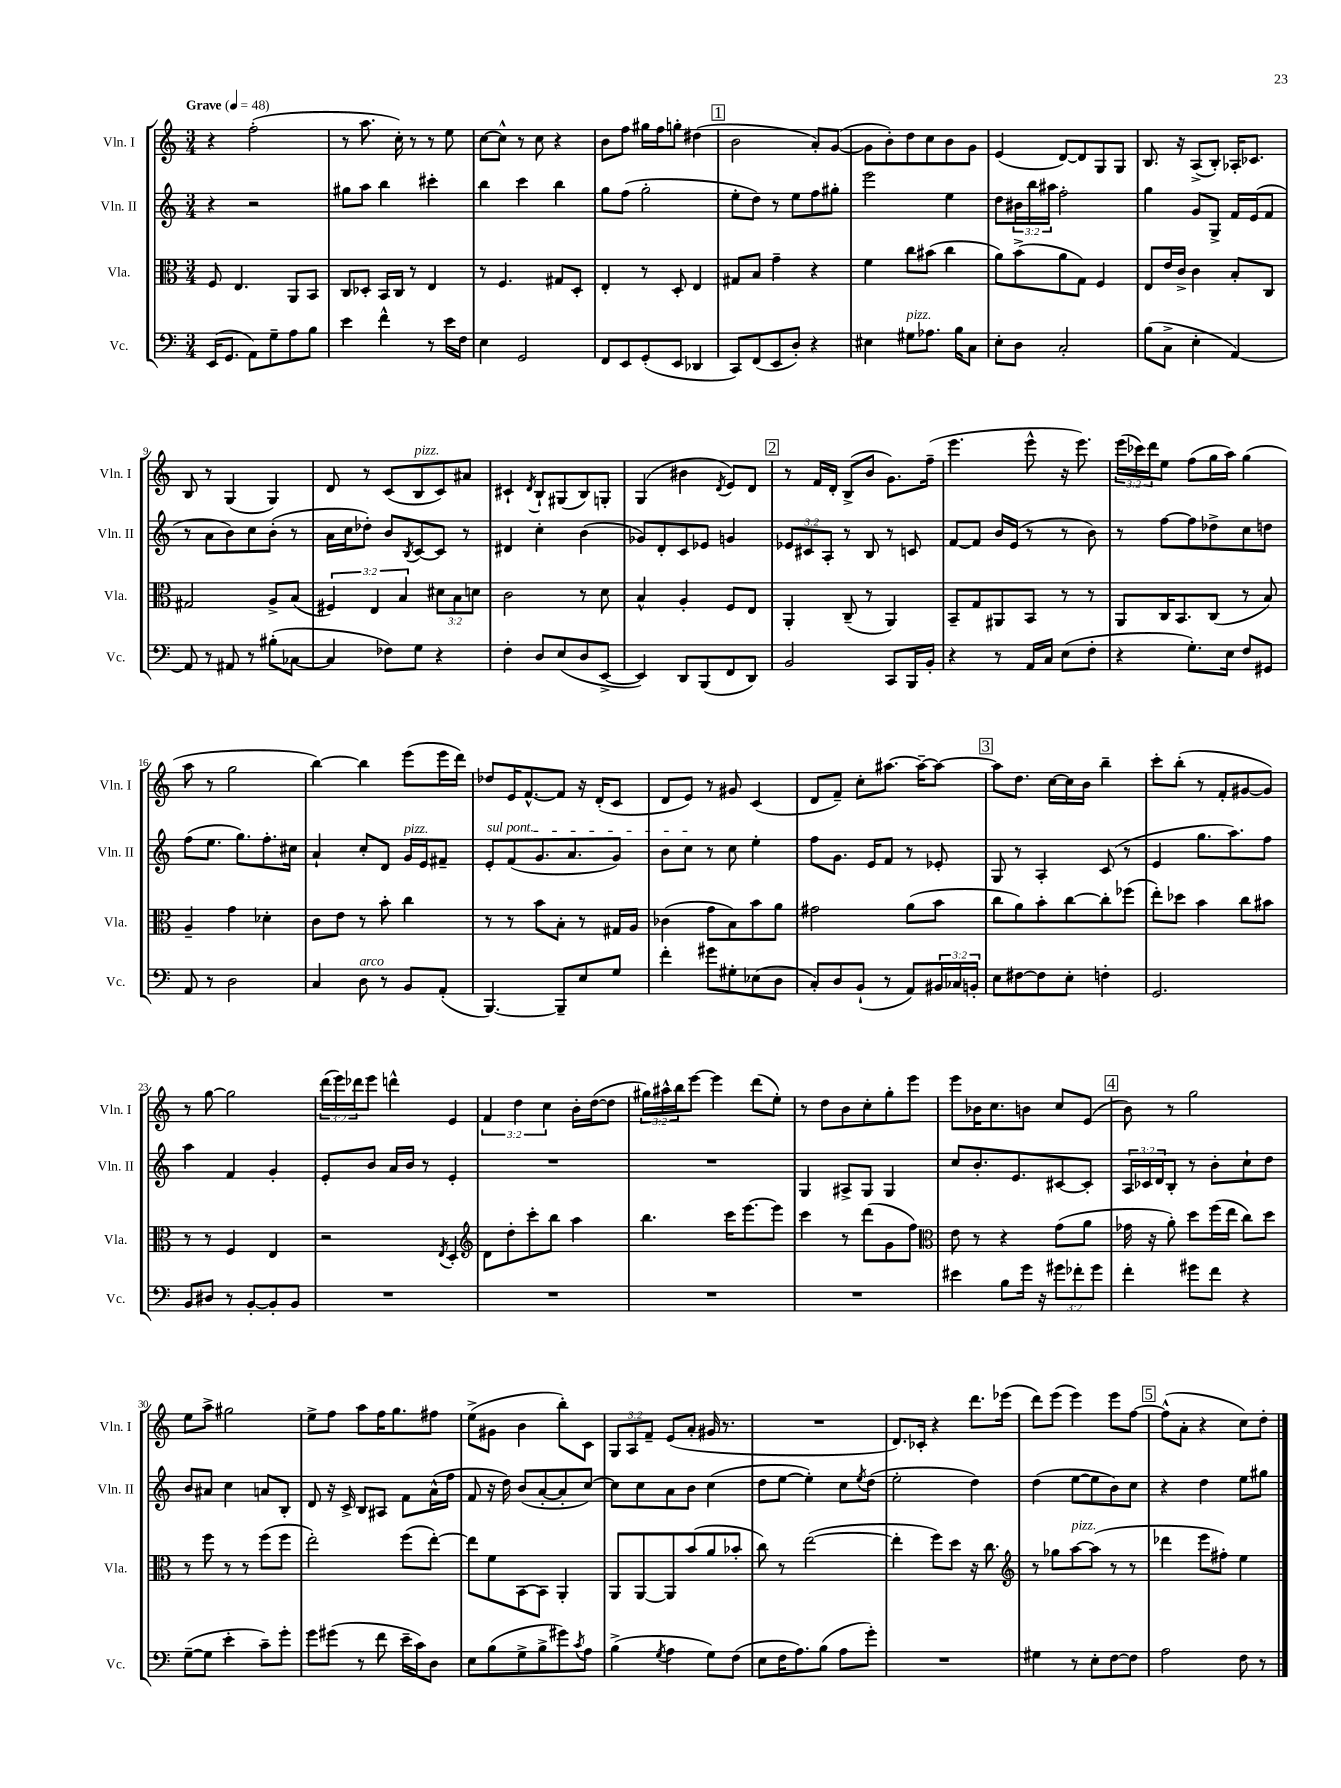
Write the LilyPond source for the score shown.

<<
\new StaffGroup <<
\new Staff = "s0" \with { instrumentName = "Vln. I" shortInstrumentName = "Vln. I" } {
    \clef treble \key c \major \numericTimeSignature \time 3/4 \override Staff.TupletNumber.text = #tuplet-number::calc-fraction-text \tempo "Grave" 4 = 48
    r4 f''2-.( |
    r8 a''8. c''16-.) r8 r8 e''8 |
    c''8~ c''8-^ r8 c''8 r4 |
    b'8 f''8 gis''16 f''16 g''8-. dis''4( |
    \mark \markup { \box "1" } b'2 a'8-.) g'8~( |
    g'8 b'8-.) d''8 c''8 b'8 g'8 |
    e'4( d'8~) d'8 g8 g8 |
    b8. r16 a8->( b8-.) aes16-. ces'8. |
    b8 r8 g4( g4) |
    d'8 r8 c'8( b8^\markup { \italic "pizz." } c'8) ais'8 |
    cis'4-! \acciaccatura { d'8 } b8-! gis8( b8) g8-. |
    g4( bis'4 \acciaccatura { d'8 } e'8) d'8 |
    \mark \markup { \box "2" } r8 f'16 d'16-. b8->( b'8 g'8.) f''16--( |
    e'''4. e'''8-^ r16 e'''8.) |
    \tuplet 3/2 { e'''16( ces'''16) d'''16 } e''8 f''8( g''16 a''16) g''4( |
    a''8 r8 g''2 |
    b''4~) b''4 e'''8( e'''16 d'''16) |
    des''8 e'16 f'8.~-^ f'8 r16 d'16-.( c'8 |
    d'8 e'8) r8 gis'8 c'4( |
    d'8 f'8--) c''8-. ais''8.~ ais''16~-- ais''8~ |
    \mark \markup { \box "3" } ais''8 d''8. c''16~ c''16 b'16 b''4-- |
    c'''8-. b''8-.( r8 f'8-. gis'8~ gis'8) |
    r8 g''8~ g''2 |
    \tuplet 3/2 { d'''16( e'''16) des'''16 } e'''8 d'''4-^ e'4 |
    \tuplet 3/2 { f'4 d''4 c''4 } b'16-. d''16~( d''8 |
    \tuplet 3/2 { gis''16) ais''16-^ b''16 } e'''8~ e'''4 d'''8( e''8-.) |
    r8 d''8 b'8 c''8-. g''8-. e'''8 |
    e'''8 bes'16 c''8. b'8 c''8 e'8( |
    \mark \markup { \box "4" } b'8) r8 g''2 |
    e''8 a''8-> gis''2 |
    e''8-> f''8 a''8 f''16 g''8. fis''8 |
    e''8->( gis'8 b'4 b''8-.) c'8 |
    \tuplet 3/2 { g8 a8 f'8-- } e'8( a'8-. gis'16 r8. |
    R2. |
    d'8.) ces'16-. r4 d'''8. ees'''16( |
    d'''8) e'''8( e'''4) e'''8 f''8~ |
    \mark \markup { \box "5" } f''8-^( a'8-. r4 c''8) d''8-. \bar "|." |
}
\new Staff = "s1" \with { instrumentName = "Vln. II" shortInstrumentName = "Vln. II" } {
    \clef treble \key c \major \numericTimeSignature \time 3/4 \override Staff.TupletNumber.text = #tuplet-number::calc-fraction-text
    r4 r2 |
    gis''8 a''8 b''4 cis'''4-. |
    b''4 c'''4 b''4 |
    g''8 f''8( g''2-. |
    \mark \markup { \box "1" } e''8-. d''8) r8 e''8 f''8 gis''8-. |
    e'''2 e''4 |
    d''8 \tuplet 3/2 { bis'16 b''16 ais''16 } f''2-. |
    g''4 g'8 g8-> f'16 e'16( f'8 |
    r8 a'8 b'8) c''8 b'8-.( r8 |
    a'16 c''16 des''8-.) b'8 \acciaccatura { b8 } c'8~ c'8 r8 |
    dis'4 c''4-. b'4( |
    ges'8) d'8-. c'8 ees'8 g'4 |
    \mark \markup { \box "2" } \tuplet 3/2 { ees'8 cis'8 a8-. } r8 b8 r8 c'8 |
    f'8~ f'8 b'16 e'16( r8 r8 b'8) |
    r8 f''8~ f''8 des''8-> c''8 d''8 |
    f''8( e''8. g''8.) f''8.-. cis''16 |
    a'4-! c''8-. d'8 g'16^\markup { \italic "pizz." } e'16 fis'8-- |
    \once \override TextSpanner.bound-details.left.text = \markup { \italic "sul pont." } e'8-.\startTextSpan f'8( g'8. a'8. g'8) |
    b'8 c''8\stopTextSpan r8 c''8 e''4-. |
    f''8 g'8. e'16 f'8 r8 ees'8-. |
    \mark \markup { \box "3" } g8 r8 a4-. c'8( r8 |
    e'4 g''8. a''8.) f''8 |
    a''4 f'4 g'4-. |
    e'8-. b'8 a'16 b'16 r8 e'4-. |
    R2. |
    R2. |
    g4 ais8-> g8 g4 |
    c''8 b'8.-. e'8. cis'8~ cis'8-. |
    \mark \markup { \box "4" } \tuplet 3/2 { a16 ces'16 d'16 } b8-. r8 b'8-. c''8-! d''8 |
    b'8 ais'8 c''4 a'8 b8-. |
    d'8 r16 c'16-> b8 ais8 f'8 a'16-^( f''16 |
    f'8 r16 d''16) b'8( a'8~-. a'8-. c''8~) |
    c''8 c''8 a'8 b'8 c''4( |
    d''8 e''8~ e''4-.) c''8 \acciaccatura { e''8 } d''8( |
    e''2-. d''4) |
    d''4( e''8~ e''8 b'8) c''8 |
    \mark \markup { \box "5" } r4 d''4 e''8 gis''8 \bar "|." |
}
\new Staff = "s2" \with { instrumentName = "Vla." shortInstrumentName = "Vla." } {
    \clef alto \key c \major \numericTimeSignature \time 3/4 \override Staff.TupletNumber.text = #tuplet-number::calc-fraction-text
    f8 e4. a,8 b,8 |
    c8 des8-. b,16 c16 r8 e4 |
    r8 f4. gis8 d8-. |
    e4-. r8 d8-. e4 |
    \mark \markup { \box "1" } gis8 b8 g'4-- r4 |
    f'4 c''8 bis'8( c''4 |
    a'8) b'8->( a'8 g8) f4 |
    e8 e'16 c'16-> c'4 b8-. c8 |
    gis2 a8-> b8( |
    \tuplet 3/2 { fis4) e4 b4 } \tuplet 3/2 { dis'8 b8 d'8 } |
    c'2 r8 d'8 |
    b4-^ a4-. f8 e8 |
    \mark \markup { \box "2" } a,4-. c8--( r8 a,4) |
    b,8-- g8 ais,8 b,8 r8 r8 |
    a,8 c16 b,8. c8( r8 b8) |
    a4-- g'4 des'4-. |
    c'8 e'8 r8 b'8-. c''4 |
    r8 r8 b'8 b8-. r8 gis16 a16 |
    ces'4( g'8 b8) b'8 a'8 |
    gis'2 a'8( b'8 |
    \mark \markup { \box "3" } c''8 a'8) b'8-. c''8~ c''8-. fes''8( |
    e''8-.) des''8 b'4 c''8 bis'8 |
    r8 r8 f4 e4 |
    r2 \acciaccatura { e8 } d4-. |
    \clef treble d'8 d''8-. c'''8-. b''8 a''4 |
    b''4. c'''16 e'''8.~ e'''8 |
    c'''4 r8 d'''8( g'8 f''8) |
    \clef alto e'8 r8 r4 g'8( a'8 |
    \mark \markup { \box "4" } ges'16 r16 a'8-.) d''8 f''16( e''16 c''8) d''8 |
    r8 f''8 r8 r8 f''8( f''8 |
    e''2-.) f''8( e''8~-.) |
    e''8 f'8 b,8~ b,8 a,4-. |
    a,8 a,8~ a,8 b'8( a'8 bes'8-. |
    c''8) r8 e''2~( |
    e''4-. f''8) d''8 r16 c''8. |
    \clef treble r8 ges''8 a''8~^\markup { \italic "pizz." } a''8( r8 r8 |
    \mark \markup { \box "5" } des'''4 e'''8 fis''8-.) e''4 \bar "|." |
}
\new Staff = "s3" \with { instrumentName = "Vc." shortInstrumentName = "Vc." } {
    \clef bass \key c \major \numericTimeSignature \time 3/4 \override Staff.TupletNumber.text = #tuplet-number::calc-fraction-text
    e,16( g,8. a,8) g8-- a8 b8 |
    e'4 f'4-^ r8 e'16 f16 |
    e4 g,2 |
    f,8 e,8 g,8-.( e,8 des,4 |
    \mark \markup { \box "1" } c,8) f,8( e,8 d8-.) r4 |
    eis4 gis8^\markup { \italic "pizz." } aes8. b16 c8 |
    e8-. d8 c2-. |
    b8( c8-> e4-. a,4~) |
    a,8 r8 ais,8 r8 bis8-.( ces8~ |
    ces4 fes8) g8 r4 |
    f4-. d8 e8( d8 e,8~-> |
    e,4) d,8 b,,8( f,8 d,8) |
    \mark \markup { \box "2" } b,2 c,8 b,,16 b,16-. |
    r4 r8 a,16 c16 e8( f8-. |
    r4 g8.-.) e16 f8 gis,8 |
    a,8 r8 d2 |
    c4 d8^\markup { \italic "arco" } r8 b,8 a,8-.( |
    b,,4.~) b,,8-- e8 g8 |
    f'4-. gis'8 gis8-. ees8( d8 |
    c8-.) d8 b,8-!( r8 a,8) \tuplet 3/2 { bis,16 ces16 b,16-. } |
    \mark \markup { \box "3" } e8 fis8~ fis8 e8-. f4-. |
    g,2. |
    b,8 dis8 r8 b,8~-. b,8-. b,8 |
    R2. |
    R2. |
    R2. |
    R2. |
    eis'4 b8 g'16 r16 \tuplet 3/2 { gis'8 fes'8-. gis'8 } |
    \mark \markup { \box "4" } f'4-. gis'8 f'8 r4 |
    g8~--( g8 e'4-. c'8--) g'8-. |
    g'8 gis'8( r8 f'8 e'16-- c'16) d8 |
    e8 b8( g8-> b8-> gis'8) \acciaccatura { c'8 } a8 |
    b4->( \acciaccatura { g8 } a4 g8) f8( |
    e8 f16 a8.) b8( a8 g'8-.) |
    R2. |
    gis4 r8 e8-. f8~ f8 |
    \mark \markup { \box "5" } a2 f8 r8 \bar "|." |
}
>>
>>
